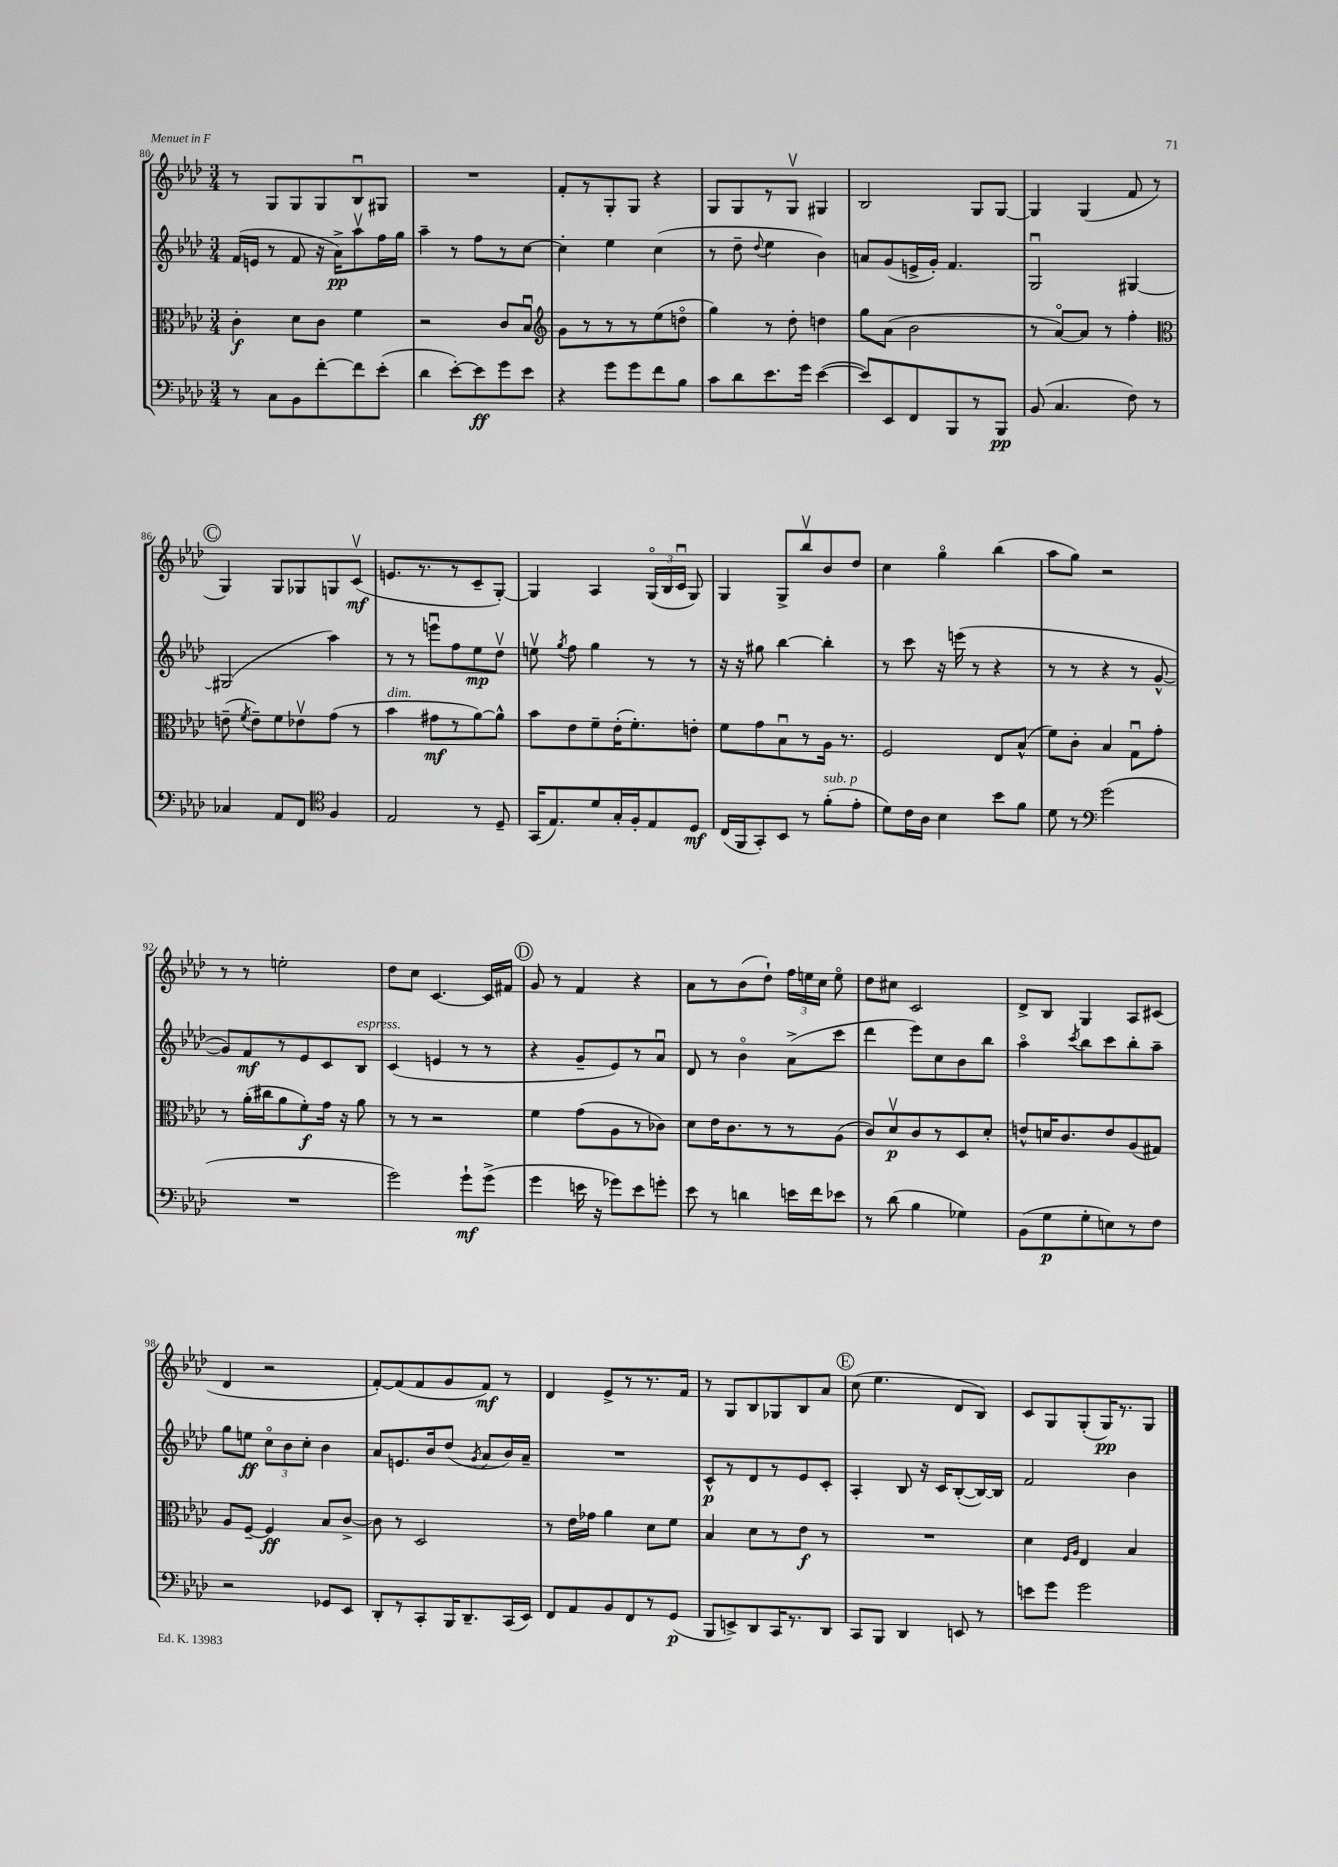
<<
\new StaffGroup <<
\new Staff = "s0" {
    \clef treble \key aes \major \numericTimeSignature \time 3/4
    \autoBeamOff r8 g8[ g8 g8 bes8\downbow gis8] |
    R2. |
    f'8[-. r8 g8-. g8] r4 |
    g8[ g8 r8 g8]\upbow gis4 |
    bes2 g8[ g8]~ |
    g4 g4( f'8 r8 |
    \mark \markup { \circle "C" } g4) g8[ ges8 g8 c'8]\upbow\mf( |
    e'8.[ r8. r8 c'8-- g8]~-.) |
    g4 aes4 \tuplet 3/2 { g16[\flageolet( bes16 c'16]\downbow } g8) |
    g4 g8[-> bes''8\upbow bes'8 des''8] |
    c''4 g''4\flageolet bes''4( |
    aes''8[ g''8]) r2 |
    r8 r8 e''2-. |
    des''8[ c''8] c'4.~ c'16[ fis'16] |
    \mark \markup { \circle "D" } g'8 r8 f'4 r4 |
    aes'8[ r8 bes'8( des''8]-!) \tuplet 3/2 { f''16[ e''16 c''16] } e''8\flageolet |
    des''8[ cis''8] c'2 |
    des'8[-> bes8] g4 aes8[ cis'8]( |
    des'4 r2 |
    f'8[~-.) f'8( f'8 g'8 f'8]\mf) r8 |
    des'4 ees'8[-> r8 r8. f'16] |
    r8 g8[ bes8 ges8 bes8 aes'8] |
    \mark \markup { \circle "E" } c''8( ees''4. des'8[ bes8]) |
    c'8[ g8 g8-.( g16\pp) r8. g8] \bar "|." |
}
\new Staff = "s1" {
    \clef treble \key aes \major \numericTimeSignature \time 3/4
    \autoBeamOff f'16[( e'16] r8 f'8 r16 aes'16[->\pp) aes''8\upbow f''16 g''16] |
    aes''4-- r8 f''8[ r8 c''8]~ |
    c''4-. ees''4 c''4( |
    r8 des''8-- \appoggiatura { des''8 } ees''4 bes'4) |
    a'8[ g'8( e'16-> g'16]-.) f'4. |
    g2\downbow gis4~ |
    \mark \markup { \circle "C" } gis2( aes''4) |
    r8 r8 e'''8[\downbow f''8 ees''8\mp des''8]\upbow |
    e''8\upbow \acciaccatura { g''8 } f''8 g''4 r8 r8 |
    r16 r16 gis''8 bes''4~ bes''4-. |
    r8 c'''8 r16 e'''16( r8 r4 |
    r8 r8 r4 r8 g'8~-^ |
    g'8[) f'8\mf r8 ees'8 c'8 bes8]^\markup { \italic "espress." } |
    c'4( e'4 r8 r8 |
    \mark \markup { \circle "D" } r4 g'8[-- ees'8) r8 aes'8]\downbow |
    des'8 r8 bes'4\flageolet aes'8[->( c'''8] |
    des'''4 ees'''8[) c''8 bes'8 bes''8] |
    aes''4\flageolet \acciaccatura { c'''8 } bes''8[ c'''8 bes''8-. aes''8]-- |
    g''8[ e''8]\ff \tuplet 3/2 { c''8[\flageolet bes'8 c''8]-. } bes'4 |
    aes'8[ e'8. bes'16 des''8]( \acciaccatura { g'8 } aes'8[ bes'16) aes'16]-- |
    R2. |
    c'8[-^\p r8 des'8 r8 ees'8 c'8]-. |
    \mark \markup { \circle "E" } aes4-. bes8 r16 c'16[ bes8~-.( bes16~) bes16] |
    f'2 bes'4 \bar "|." |
}
\new Staff = "s2" {
    \clef alto \key aes \major \numericTimeSignature \time 3/4
    \autoBeamOff c'4-.\f des'8[ c'8] f'4 |
    r2 c'8[ bes8]\downbow |
    \clef treble g'8[ r8 r8 r8 ees''8( d''8]\flageolet |
    g''4) r8 des''8-. d''4 |
    g''8[ aes'8]( bes'2 |
    r8 aes'8[~\flageolet) aes'8] r8 f''4-. |
    \mark \markup { \circle "C" } \clef alto e'8--( \acciaccatura { f'8 } e'8[--) f'8 ees'8\upbow g'8]( r8 |
    bes'4^\markup { \italic "dim." } gis'8[\mf r8 aes'8~) aes'8]-^ |
    bes'8[ ees'8 f'8-- ees'16-.( f'8.-.) e'8]-. |
    f'8[ g'8 bes8\downbow r8 aes16] r8. |
    f2 ees8[ bes8]-^( |
    f'8[) c'8]-. bes4 g8[\downbow g'8]-. |
    r8 aes'16[-.( cis''16 aes'8 f'8-.\f) g'16] r16 aes'8 |
    r8 r8 r2 |
    \mark \markup { \circle "D" } f'4 g'8[( aes8 r8 ces'8]) |
    des'8[ ees'16 c'8. r8 r8 aes8]( |
    c'8[) des'8\upbow\p c'8 r8 des8 des'8]-. |
    e'8[-^ d'16 c'8. e'8 aes8( gis8]) |
    aes8[ f8]~-- f4\ff bes8[ c'8]~-> |
    c'8 r8 des2 |
    r8 ees'16[ ges'16] aes'4 des'8[ f'8] |
    bes4 des'8[ r8 ees'8]\f r8 |
    \mark \markup { \circle "E" } R2. |
    des'4 \grace { f16[ aes16] } ees4 bes4 \bar "|." |
}
\new Staff = "s3" {
    \clef bass \key aes \major \numericTimeSignature \time 3/4
    \autoBeamOff r8 c8[ bes,8 f'8~-. f'8 ees'8]-.( |
    des'4 ees'8[~-.) ees'8\ff g'8 ees'8] |
    r4 g'8[ g'8 f'8 bes8] |
    c'8[ des'8 ees'8. g'16] ees'4~( |
    ees'8[) ees,8 f,8 bes,,8 r8 bes,,8]\pp |
    bes,8( c4. f8) r8 |
    \mark \markup { \circle "C" } ces4 aes,8[ f,8] \clef tenor f4 |
    ees2 r8 des8-- |
    g,16[( ees8.) des'8 g16-. f16-. ees8 des8]\mf |
    c16[( f,16 g,8-.) bes,8] r8 f'8[-.^\markup { \italic "sub. p" }( ees'8]-. |
    des'8[) c'16 aes16] bes4 bes'8[ f'8] |
    des'8 r8 \clef bass g'2( |
    R2. |
    g'2) g'8[-!\mf g'8]->( |
    \mark \markup { \circle "D" } g'4 e'16 r16 ges'8[) e'8 g'8]-. |
    ees'8 r8 d'4 e'16[ f'16 ees'8] |
    r8 des'8( bes4 ges4) |
    bes,8[( g8\p g8-. e8) r8 f8] |
    r2 ges,8[ ees,8] |
    des,8[-. r8 c,8-. bes,,16 des,8.-- c,16( ees,16]) |
    f,8[ aes,8 bes,8 f,8 r8 g,8]\p( |
    bes,,8[ e,8->) des,8 c,16 r8. des,8] |
    \mark \markup { \circle "E" } c,8[ bes,,8] des,4 e,8 r8 |
    e'8[ g'8] g'2 \bar "|." |
}
>>
>>
\layout { \context { \Score currentBarNumber = #80 } }
